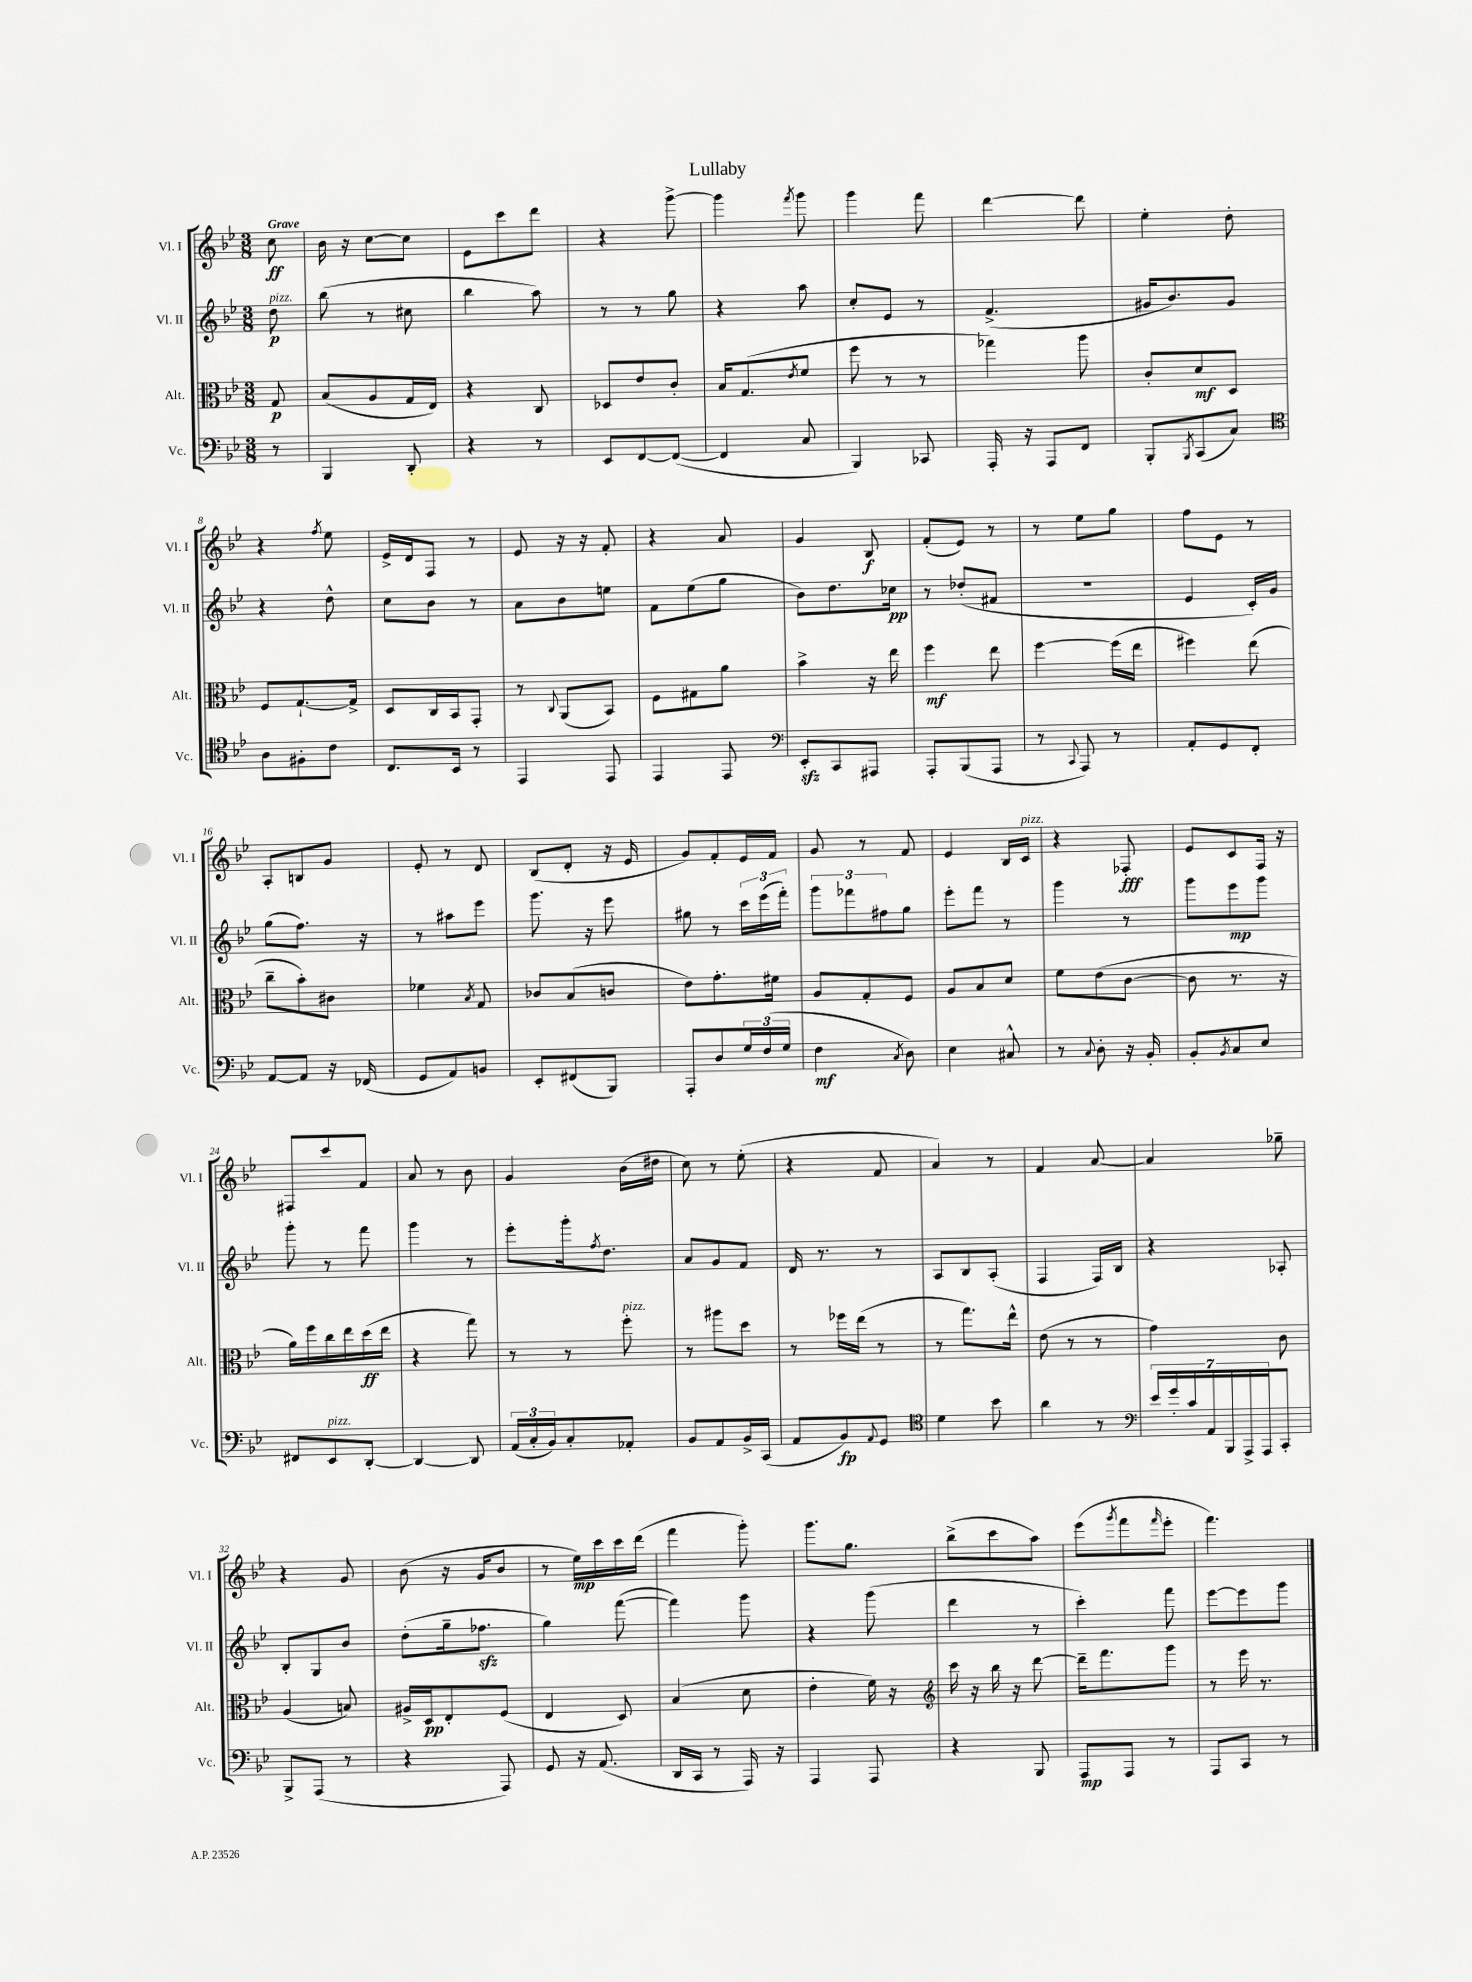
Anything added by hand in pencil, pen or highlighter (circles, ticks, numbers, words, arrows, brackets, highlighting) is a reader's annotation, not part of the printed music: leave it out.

**kern	**dynam	**kern	**dynam	**kern	**dynam	**kern	**dynam
*part4	*part4	*part3	*part3	*part2	*part2	*part1	*part1
*staff4	*staff4	*staff3	*staff3	*staff2	*staff2	*staff1	*staff1
*I"Vc.	*	*I"Alt.	*	*I"Vl. II	*	*I"Vl. I	*
*I'Vc.	*	*I'Alt.	*	*I'Vl. II	*	*I'Vl. I	*
*clefF4	*	*clefC3	*	*clefG2	*	*clefG2	*
*k[b-e-]	*	*k[b-e-]	*	*k[b-e-]	*	*k[b-e-]	*
*M3/8	*	*M3/8	*	*M3/8	*	*M3/8	*
=	=	=	=	=	=	=	=
!	!	!	!	!	!	!LO:TX:a:B:t=Grave	!
!	!	!	!	!LO:TX:a:i:t=pizz.	!	!	!
8r	.	8G/	p	8dd\	p	8cc\	ff
=1	=1	=1	=1	=1	=1	=1	=1
4BBB-/	.	(8B-/L	.	(8bb-\	.	16b-\	.
.	.	.	.	.	.	16r	.
.	.	8A/	.	8r	.	[8cc\L	.
8DD'/	.	16G/L	.	8cc#X\	.	8cc\J]	.
.	.	16E-/JJ)	.	.	.	.	.
=2	=2	=2	=2	=2	=2	=2	=2
4r	.	4r	.	4bb-\	.	8e-\L	.
.	.	.	.	.	.	8ccc\	.
8r	.	8C/	.	8aa\)	.	8ddd\J	.
=3	=3	=3	=3	=3	=3	=3	=3
8EE-/L	.	8D-X/L	.	8r	.	4r	.
[8FF/	.	8e-/	.	8r	.	.	.
(8FF/J_	.	8c'/J	.	8gg\	.	[8ggg^\	.
=4	=4	=4	=4	=4	=4	=4	=4
4FF/]	.	16B-/KL	.	4r	.	4ggg\]	.
.	.	(8.G/	.	.	.	.	.
.	.	8qe-/	.	.	.	8qfff/	.
8C/	.	8f/J	.	8aa\	.	8ggg\	.
=5	=5	=5	=5	=5	=5	=5	=5
4BBB-/)	.	8ff\	.	8cc'/L	.	4ggg\	.
.	.	8r	.	8e-/J	.	.	.
8CC-X/	.	8r	.	8r	.	8fff\	.
=6	=6	=6	=6	=6	=6	=6	=6
16AAA'/	.	4gg-X\)	.	(4.f^/	.	[4ddd\	.
16r	.	.	.	.	.	.	.
8AAA/L	.	.	.	.	.	.	.
8FF/J	.	8aa\	.	.	.	8ddd\]	.
=7	=7	=7	=7	=7	=7	=7	=7
8BBB-'/L	.	8c'/L	.	16g#X/KL	.	4ee-'\	.
.	.	.	.	8.b-/)	.	.	.
8qBBB-/	.	.	.	.	.	.	.
(8CC/	.	8d/	mf	.	.	.	.
8C/J)	.	8D/J	.	8g#/J	.	8dd'\	.
!!LO:LB:g=z
=8	=8	=8	=8	=8	=8	=8	=8
*clefC4	*	*	*	*	*	*	*
8A\L	.	8F/L	.	4r	.	4r	.
8F#X'\	.	[8.G`/	.	.	.	.	.
.	.	.	.	.	.	8qff/	.
8c\J	.	.	.	8dd^^\	.	8ee-\	.
.	.	16G^/Jk]	.	.	.	.	.
=9	=9	=9	=9	=9	=9	=9	=9
8.C/L	.	8D/L	.	8cc\L	.	16e-^/LL	.
.	.	.	.	.	.	16d/J	.
.	.	16C/L	.	8b-\J	.	8F/J	.
16BB-/Jk	.	16BB-/J	.	.	.	.	.
8r	.	8GG'/J	.	8r	.	8r	.
=10	=10	=10	=10	=10	=10	=10	=10
4EE-/	.	8r	.	8a\L	.	8e-/	.
.	.	8qqC/	.	.	.	.	.
.	.	(8AA/L	.	8b-\	.	16r	.
.	.	.	.	.	.	16r	.
8EE-/	.	8BB-/J)	.	8een\J	.	8f'/	.
=11	=11	=11	=11	=11	=11	=11	=11
4EE-/	.	8F\L	.	8f\L	.	4r	.
.	.	8G#X\	.	(8ee-\	.	.	.
8EE-/	.	8a\J	.	8gg\J	.	8a/	.
=12	=12	=12	=12	=12	=12	=12	=12
*clefF4	*	*	*	*	*	*	*
8EE-zz'/L	.	4b-^\	.	8b-\L)	.	4g/	.
8CC/	.	.	.	8.dd\	.	.	.
8AAA#X/J	.	16r	.	.	.	8B-/	f
.	.	16ee-\	.	16cc-X\Jk	pp	.	.
=13	=13	=13	=13	=13	=13	=13	=13
8AAA'/L	.	4ff\	mf	8r	.	(8f'/L	.
(8BBB-/	.	.	.	(8dd-X'/L	.	8e-/J)	.
8AAA/J	.	8ee-\	.	8f#X/J	.	8r	.
=14	=14	=14	=14	=14	=14	=14	=14
8r	.	[4ff\	.	4.r	.	8r	.
8qqCC/	.	.	.	.	.	.	.
8AAA/)	.	.	.	.	.	8ee-\L	.
8r	.	(16ff\LL]	.	.	.	8gg\J	.
.	.	16ee-\JJ	.	.	.	.	.
=15	=15	=15	=15	=15	=15	=15	=15
8AA'/L	.	4ff#X\)	.	4e-/	.	8ff\L	.
8GG/	.	.	.	.	.	8e-\J	.
8FF'/J	.	(8ee-\	.	16c'/LL)	.	8r	.
.	.	.	.	16g/JJ	.	.	.
!!LO:LB:g=z
=16	=16	=16	=16	=16	=16	=16	=16
[8AA/L	.	8cc~\L	.	(8gg\L	.	8A'/L	.
8AA/J]	.	8b-'\)	.	8.ff\J)	.	8Bn/	.
16r	.	8c#X\J	.	.	.	8g/J	.
(16FF-X/	.	.	.	16r	.	.	.
=17	=17	=17	=17	=17	=17	=17	=17
8GG/L	.	4f-X\	.	8r	.	8e-'/	.
8AA/)	.	.	.	8aa#X\L	.	8r	.
.	.	8qB-/	.	.	.	.	.
8BBn/J	.	8G/	.	8eee-\J	.	8d/	.
=18	=18	=18	=18	=18	=18	=18	=18
8EE-'/L	.	8c-X/L	.	8.ggg\	.	(8B-/L	.
(8FF#X/	.	(8B-/	.	.	.	8d'/J	.
.	.	.	.	16r	.	.	.
8BBB-/J)	.	8cn/J	.	8eee-\	.	16r	.
.	.	.	.	.	.	16e-/	.
=19	=19	=19	=19	=19	=19	=19	=19
8AAA'/L	.	8e-\L)	.	8gg#X\	.	8g/L)	.
8D/	.	8.g'\	.	8r	.	8f'/	.
24G/L	.	.	.	24ccc\LL	.	16e-/L	.
(24F/	.	.	.	(24eee-\	.	.	.
.	.	16f#X\Jk	.	.	.	16f/JJ	.
24G/JJ	.	.	.	24fff'\JJ)	.	.	.
=20	=20	=20	=20	=20	=20	=20	=20
4F\	mf	8A/L	.	12ggg\L	.	8g/	.
.	.	.	.	12fff-X\	.	.	.
.	.	8G'/	.	.	.	8r	.
.	.	.	.	12ff#X\	.	.	.
8qC/	.	.	.	.	.	.	.
8D\)	.	8F/J	.	8gg\J	.	8f/	.
=21	=21	=21	=21	=21	=21	=21	=21
4E-\	.	8A/L	.	8eee-'\L	.	4e-/	.
.	.	8B-/	.	8fff\J	.	.	.
8C#X^^/	.	8d/J	.	8r	.	16B-/LL	.
!	!	!	!	!	!	!LO:TX:a:i:t=pizz.	!
.	.	.	.	.	.	16c/JJ	.
=22	=22	=22	=22	=22	=22	=22	=22
8r	.	8f\L	.	4ggg\	.	4r	.
8qqC/	.	.	.	.	.	.	.
8D'\	.	(8e-\	.	.	.	.	.
16r	.	[8c\J	.	8r	.	8F-X'/	fff
16BB-'/	.	.	.	.	.	.	.
=23	=23	=23	=23	=23	=23	=23	=23
8BB-'/L	.	8c\]	.	8ggg\L	.	8e-/L	.
8qBB-/	.	.	.	.	.	.	.
8C/	.	8.r	.	8eee-\	mp	8c/	.
8E-/J	.	.	.	8ggg\J	.	16F/Jk	.
.	.	16r	.	.	.	16r	.
!!LO:LB:g=z
=24	=24	=24	=24	=24	=24	=24	=24
8FF#X/L	.	16a\LL)	.	8ggg'\	.	8F#X/L	.
.	.	16ff\	.	.	.	.	.
!LO:TX:a:i:t=pizz.	!	!	!	!	!	!	!
8EE-/	.	16cc\	.	8r	.	8ccc/	.
.	.	16ee-\	.	.	.	.	.
[8DD'/J	.	(16dd\	ff	8fff\	.	8f/J	.
.	.	16ee-\JJ	.	.	.	.	.
=25	=25	=25	=25	=25	=25	=25	=25
4DD/_	.	4r	.	4ggg\	.	8a/	.
.	.	.	.	.	.	8r	.
8DD/]	.	8gg\)	.	8r	.	8b-\	.
=26	=26	=26	=26	=26	=26	=26	=26
(24AA/LL	.	8r	.	8eee-'\L	.	4g/	.
24C'/	.	.	.	.	.	.	.
24BB-/J)	.	.	.	.	.	.	.
8C'/	.	8r	.	16ggg'\k	.	.	.
.	.	.	.	8qff/	.	.	.
.	.	.	.	8.dd\J	.	.	.
!	!	!LO:TX:a:i:t=pizz.	!	!	!	!	!
8AA-X'/J	.	8ff'\	.	.	.	(16b-\LL	.
.	.	.	.	.	.	16dd#X\JJ	.
=27	=27	=27	=27	=27	=27	=27	=27
8BB-/L	.	8r	.	8a/L	.	8cc\)	.
8AA/	.	8aa#X\L	.	8g/	.	8r	.
16BB-^/L	.	8dd\J	.	8f/J	.	(8ee-'\	.
(16CC/JJ	.	.	.	.	.	.	.
=28	=28	=28	=28	=28	=28	=28	=28
8AA/L	.	8r	.	16d/	.	4r	.
.	.	.	.	8.r	.	.	.
8BB-/)	fp	16ff-X\LL	.	.	.	.	.
.	.	(16ee-\JJ	.	.	.	.	.
8qqAA/	.	.	.	.	.	.	.
8GG/J	.	8r	.	8r	.	8f/	.
=29	=29	=29	=29	=29	=29	=29	=29
*clefC4	*	*	*	*	*	*	*
4d\	.	8r	.	8A/L	.	4a/)	.
.	.	8.gg\L)	.	8B-/	.	.	.
8b-\	.	.	.	(8A'/J	.	8r	.
.	.	16ee-^^\Jk	.	.	.	.	.
=30	=30	=30	=30	=30	=30	=30	=30
4a\	.	(8e-\	.	4F/	.	4f/	.
.	.	8r	.	.	.	.	.
8r	.	8r	.	16F/LL)	.	[8a/	.
.	.	.	.	16B-/JJ	.	.	.
=31	=31	=31	=31	=31	=31	=31	=31
*clefF4	*	*	*	*	*	*	*
28e-/LL	.	4g\)	.	4r	.	4a/]	.
28g'/	.	.	.	.	.	.	.
28c/	.	.	.	.	.	.	.
28AA/	.	.	.	.	.	.	.
28BBB-/	.	.	.	.	.	.	.
28AAA^/	.	.	.	.	.	.	.
28AAA/J	.	.	.	.	.	.	.
8CC'/J	.	8c\	.	8A-X'/	.	8gg-X~\	.
!!LO:LB:g=z
=32	=32	=32	=32	=32	=32	=32	=32
8BBB-^/L	.	(4A/	.	8B-'/L	.	4r	.
(8AAA/J	.	.	.	8G/	.	.	.
8r	.	8Bn/)	.	8b-/J	.	8g/	.
=33	=33	=33	=33	=33	=33	=33	=33
4r	.	16A#X^/LL	.	(8dd'\L	.	(8b-\	.
.	.	16D/J	pp	.	.	.	.
.	.	8E-'/	.	16gg~\k	.	16r	.
.	.	.	.	8.ff-Xzz\J	.	16g/KL	.
8AAA/)	.	(8F/J	.	.	.	8b-/J	.
=34	=34	=34	=34	=34	=34	=34	=34
8GG/	.	4E-/	.	4gg\)	.	8r	.
16r	.	.	.	.	.	16ee-\LL)	mp
(8.AA/	.	.	.	.	.	16ccc\	.
.	.	8D/)	.	([8fff\	.	16ccc\	.
.	.	.	.	.	.	(16ddd\JJ	.
=35	=35	=35	=35	=35	=35	=35	=35
16DD/LL	.	(4B-/	.	4fff\])	.	4fff\	.
16CC/JJ	.	.	.	.	.	.	.
8r	.	.	.	.	.	.	.
16AAA/)	.	8d\	.	8ggg\	.	8ggg'\)	.
16r	.	.	.	.	.	.	.
=36	=36	=36	=36	=36	=36	=36	=36
4AAA/	.	4e-'\	.	4r	.	8.ggg\L	.
.	.	.	.	.	.	8.gg\J	.
8AAA/	.	16f\)	.	(8ggg\	.	.	.
.	.	16r	.	.	.	.	.
=37	=37	=37	=37	=37	=37	=37	=37
*	*	*clefG2	*	*	*	*	*
4r	.	16ccc\	.	4ddd\	.	(8bb-^\L	.
.	.	16r	.	.	.	.	.
.	.	16bb-\	.	.	.	8ccc\	.
.	.	16r	.	.	.	.	.
8BBB-/	.	[8ddd\	.	8r	.	8aa\J)	.
=38	=38	=38	=38	=38	=38	=38	=38
8AAA/L	mp	16ddd~\KL]	.	4ccc'\)	.	(8eee-\L	.
.	.	8.fff\	.	.	.	.	.
.	.	.	.	.	.	8qggg/	.
8AAA/J	.	.	.	.	.	8fff\	.
.	.	.	.	.	.	16qqfff/	.
8r	.	8ggg\J	.	8fff\	.	8eee-'\J	.
=39	=39	=39	=39	=39	=39	=39	=39
8AAA/L	.	8r	.	[8eee-\L	.	4.fff\)	.
8CC/J	.	16eee-\	.	8eee-\]	.	.	.
.	.	8.r	.	.	.	.	.
8r	.	.	.	8ggg\J	.	.	.
==	==	==	==	==	==	==	==
*-	*-	*-	*-	*-	*-	*-	*-
